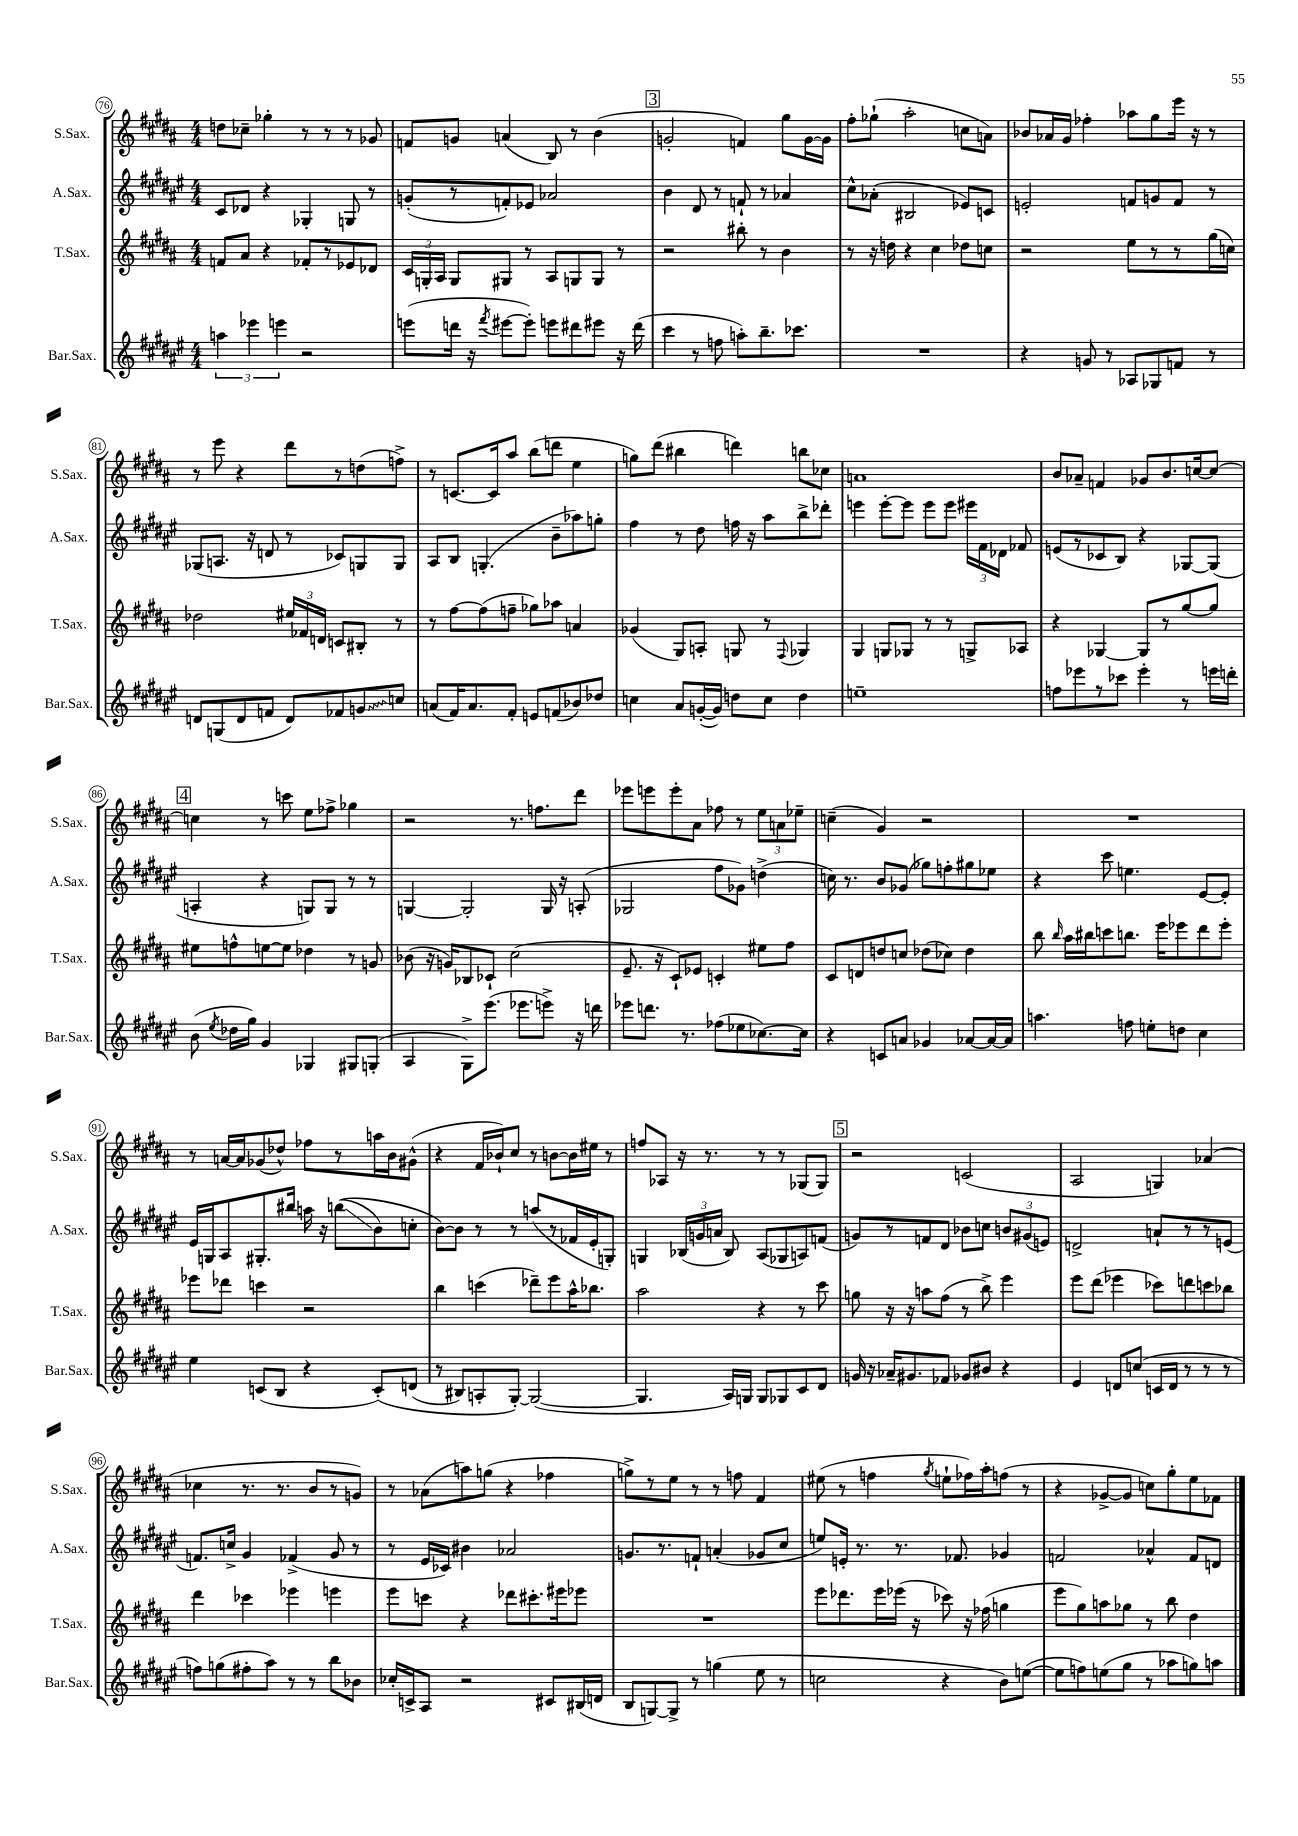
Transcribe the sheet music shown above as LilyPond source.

<<
\new StaffGroup <<
\new Staff = "s0" \with { instrumentName = "S.Sax." shortInstrumentName = "S.Sax." } {
    \clef treble \key b \major \numericTimeSignature \time 4/4
    \autoBeamOff d''8[ ces''8]-- ges''4-. r8 r8 r8 ges'8 |
    f'8[ g'8] a'4( b8) r8 b'4( |
    \mark \markup { \box "3" } g'2-. f'4) gis''8[ g'16~ g'16] |
    fis''8[-. ges''8]-!( ais''2-. c''8[ a'8]) |
    bes'8[ aes'16 gis'16] fes''4-. aes''8[ gis''8 e'''16] r16 r8 |
    r8 e'''8 r4 dis'''8[ r8 d''8( f''8]->) |
    r8 c'8.[~ c'16 ais''8] b''8[( d'''8] e''4 |
    g''8[) dis'''8]( bis''4 d'''4) b''8[ ces''8] |
    a'1 |
    b'8[ aes'8]-- f'4 ges'8[ b'8. c''16~ c''8]~ |
    \mark \markup { \box "4" } c''4 r8 c'''8 e''8[ fes''8]-> ges''4 |
    r2 r8. f''8.[ dis'''8] |
    ees'''8[ e'''8 e'''8-. ais'8] fes''8 r8 \tuplet 3/2 { e''8[ a'8 ees''8]-- } |
    c''4--( gis'4) r2 |
    R1 |
    r8 a'16[~ a'16 ges'8( des''8]-^) fes''8[ r8 a''16 b'16 gis'8]-^( |
    r4 fis'16[ bes'16-!) cis''8] r8 b'8[~ b'16 eis''16] r8 |
    f''8[ aes8] r16 r8. r8 r8 ges8[( ges8]) |
    \mark \markup { \box "5" } r2 c'2( |
    ais2 g4) aes'4( |
    ces''4 r8. r8. b'8[ r8 g'8]) |
    r8 aes'8[( a''8) g''8]( r4 fes''4 |
    g''8[->) r8 e''8] r8 r8 f''8 fis'4 |
    eis''8( r8 f''4 \acciaccatura { gis''8 } e''8[-! fes''16) ais''16-. f''8]( r8 |
    r4 ges'8[~-> ges'8] c''8[) gis''8-. e''8 fes'8] \bar "|." |
}
\new Staff = "s1" \with { instrumentName = "A.Sax." shortInstrumentName = "A.Sax." } {
    \clef treble \key fis \major \numericTimeSignature \time 4/4
    \autoBeamOff cis'8[ des'8] r4 ges4-. g8 r8 |
    g'8[-.( r8 f'8-.) ees'8] aes'2 |
    \mark \markup { \box "3" } b'4 dis'8 r8 f'8-! r8 aes'4 |
    cis''8[-^ aes'8]-.( bis2 ees'8[) c'8] |
    e'2-. f'8[ g'8 f'8] r8 |
    ges8[( a8.] r16 d'8 r8 ces'8[) g8 g8] |
    ais8[ b8] g4.-.( b'8[-- aes''8) g''8]-. |
    fis''4 r8 dis''8 f''16 r16 ais''8[ b''8-> des'''8]-. |
    e'''4 e'''8[~-. e'''8] e'''8[ e'''8] \tuplet 3/2 { eis'''16[ fis'16 des'16] } fes'8 |
    e'8[( r8 ces'8 b8]) r4 ges8[~ ges8]( |
    \mark \markup { \box "4" } a4-. r4 g8[) g8] r8 r8 |
    g4~ g2-. g16 r16 a8-.( |
    ges2 fis''8[ ges'8]) d''4->( |
    c''16) r8. b'8[ ges'8]( ges''8[) f''8-. gis''8 ees''8] |
    r4 cis'''8 e''4. eis'8[~ eis'8]-. |
    eis'16[ g16 ais8 gis8.-. bis''16] a''16 r16 b''8[\glissando(\( b'8) c''8]-. |
    b'8[~\) b'8] r8 r8 a''8[( r8 fes'16 eis'16-. g8]-.) |
    g4 \tuplet 3/2 { bes16[( g'16 a'16] } bes8) ais8[( ges8 a8) f'8]( |
    \mark \markup { \box "5" } g'8[) r8 f'8 dis'8] bes'8[ c''8] \tuplet 3/2 { b'8[ gis'8( e'8]) } |
    d'2-> a'8[-! r8 r8 e'8]( |
    f'8.[) c''16]-> gis'4 fes'4->( gis'8 r8 |
    r8 eis'16[ ces'16]) bis'4 aes'2 |
    g'8.[ r8. f'8]-! a'4-.( ges'8[ cis''8] |
    e''8[) e'16]-. r8. r8. fes'8. ges'4 |
    f'2 aes'4-^ f'8[ d'8] \bar "|." |
}
\new Staff = "s2" \with { instrumentName = "T.Sax." shortInstrumentName = "T.Sax." } {
    \clef treble \key b \major \numericTimeSignature \time 4/4
    \autoBeamOff f'8[ ais'8] r4 fes'8[-. r8 ees'8 des'8] |
    \tuplet 3/2 { cis'16[ g16-. ais16] } g8[ gis8] r8 ais8[ g8 g8] r8 |
    \mark \markup { \box "3" } r2 bis''8-. r8 b'4 |
    r8 r16 d''16 r4 cis''4 des''8[ c''8] |
    r2 e''8[ r8 r8 gis''16( c''16]) |
    des''2 \tuplet 3/2 { eis''16[ fes'16 d'16] } c'8[ bis8]-. r8 |
    r8 fis''8[~ fis''8( f''8]-- ges''8[) aes''8] a'4 |
    ges'4( gis8[) a8]-. g8 r8 \appoggiatura { fis8 } ges4 |
    gis4 g8[ ges8] r8 r8 g8[-> aes8] |
    r4 ges4~ ges8[ r8 gis''8~ gis''8] |
    \mark \markup { \box "4" } eis''8[ f''8-^ e''8~ e''8] des''4 r8 g'8 |
    bes'8( r16 g'16[) bes8 ces'8]-! cis''2( |
    e'8.-- r16 cis'8[-!) ees'8] c'4-. eis''8[ fis''8] |
    cis'8[ d'8 d''8 c''8] des''8[( ces''8]) des''4 |
    b''8 \grace { b''16 } ais''16[ bis''16 c'''8 b''8.] e'''16[ ees'''8 dis'''8 ees'''8]-. |
    ees'''8[ des'''8] c'''4 r2 |
    b''4 c'''4( des'''8[--) e'''8 ais''16-^ bes''8.] |
    ais''2 r4 r8 cis'''8 |
    \mark \markup { \box "5" } g''8 r16 r16 a''8[ fis''8]( r8 b''8->) e'''4 |
    e'''8[ dis'''8]( ees'''4 ces'''8[) d'''8 c'''8 bes''8] |
    dis'''4 ces'''4 ees'''4 e'''4 |
    e'''8[ c'''8] r4 des'''8[ cis'''8.-. eis'''16 ees'''8] |
    R1 |
    e'''8[ des'''8. e'''16 ees'''16]( r16 ces'''8) r16 fes''16( g''4 |
    e'''8[ gis''8) a''8 ges''8] r8 b''8 dis''4 \bar "|." |
}
\new Staff = "s3" \with { instrumentName = "Bar.Sax." shortInstrumentName = "Bar.Sax." } {
    \clef treble \key fis \major \numericTimeSignature \time 4/4
    \autoBeamOff \tuplet 3/2 { a''4 ees'''4 e'''4 } r2 |
    e'''8[( d'''16] r16 \acciaccatura { fis'''8 } eis'''8[~ eis'''8]-.) e'''8[ dis'''8 eis'''8] r16 dis'''16( |
    \mark \markup { \box "3" } cis'''4 r8 f''8 a''8[-.) b''8.-- ces'''8.] |
    R1 |
    r4 g'8 r8 aes8[ ges8 f'8] r8 |
    d'8[ g8( d'8 f'8] d'8[) fes'8 \once \override Glissando.style = #'zigzag g'8\glissando c''8] |
    a'8[( fis'16) a'8. fis'8]-. e'8[ f'8( bes'8) des''8] |
    c''4 ais'8[ g'16~-.( g'16]) d''8[ c''8] d''4 |
    e''1-- |
    f''8[ ees'''8 r8 ces'''8] ees'''4-. r8 e'''16[ d'''16]-. |
    \mark \markup { \box "4" } b'8( \acciaccatura { eis''8 } des''16[ gis''16]) gis'4 ges4 gis8[ g8]-.( |
    ais4 gis8[->) eis'''8.]( ees'''8.[ e'''8]->) r16 d'''16 |
    ees'''8[ d'''8.] r8. fes''8[( ees''8 ces''8.~) ces''16] |
    r4 c'8[ a'8] ges'4 aes'8[~ aes'16~ aes'16] |
    a''4. f''8 e''8[-. d''8] cis''4 |
    eis''4 c'8[( b8] r4 c'8[-.)\( d'8]( |
    r8 bis8[) a8-. gis8]~-.\) gis2~( |
    gis4. ais16[) g16] g8[ ges8 cis'8 dis'8] |
    \mark \markup { \box "5" } g'16 r16 aes'16[-- gis'8. fes'8] ges'8[ bis'8] r4 |
    eis'4 d'8[ c''8]( c'16[ d'16] r8 r8 r8 |
    f''8[) g''8( fis''8-. ais''8]) r8 r8 b''8[ bes'8] |
    ces''16[-. c'16-> ais8] r2 cis'8[ bis16( d'16] |
    b8[ g8~) g8]-> r8 g''4( eis''8 r8 |
    c''2 r4 b'8[) e''8]~( |
    e''8[ f''8) e''8( gis''8] r8 aes''8[ g''8) a''8] \bar "|." |
}
>>
>>
\layout { \context { \Score currentBarNumber = #76 \override BarNumber.stencil = #(make-stencil-circler 0.1 0.3 ly:text-interface::print) } }
